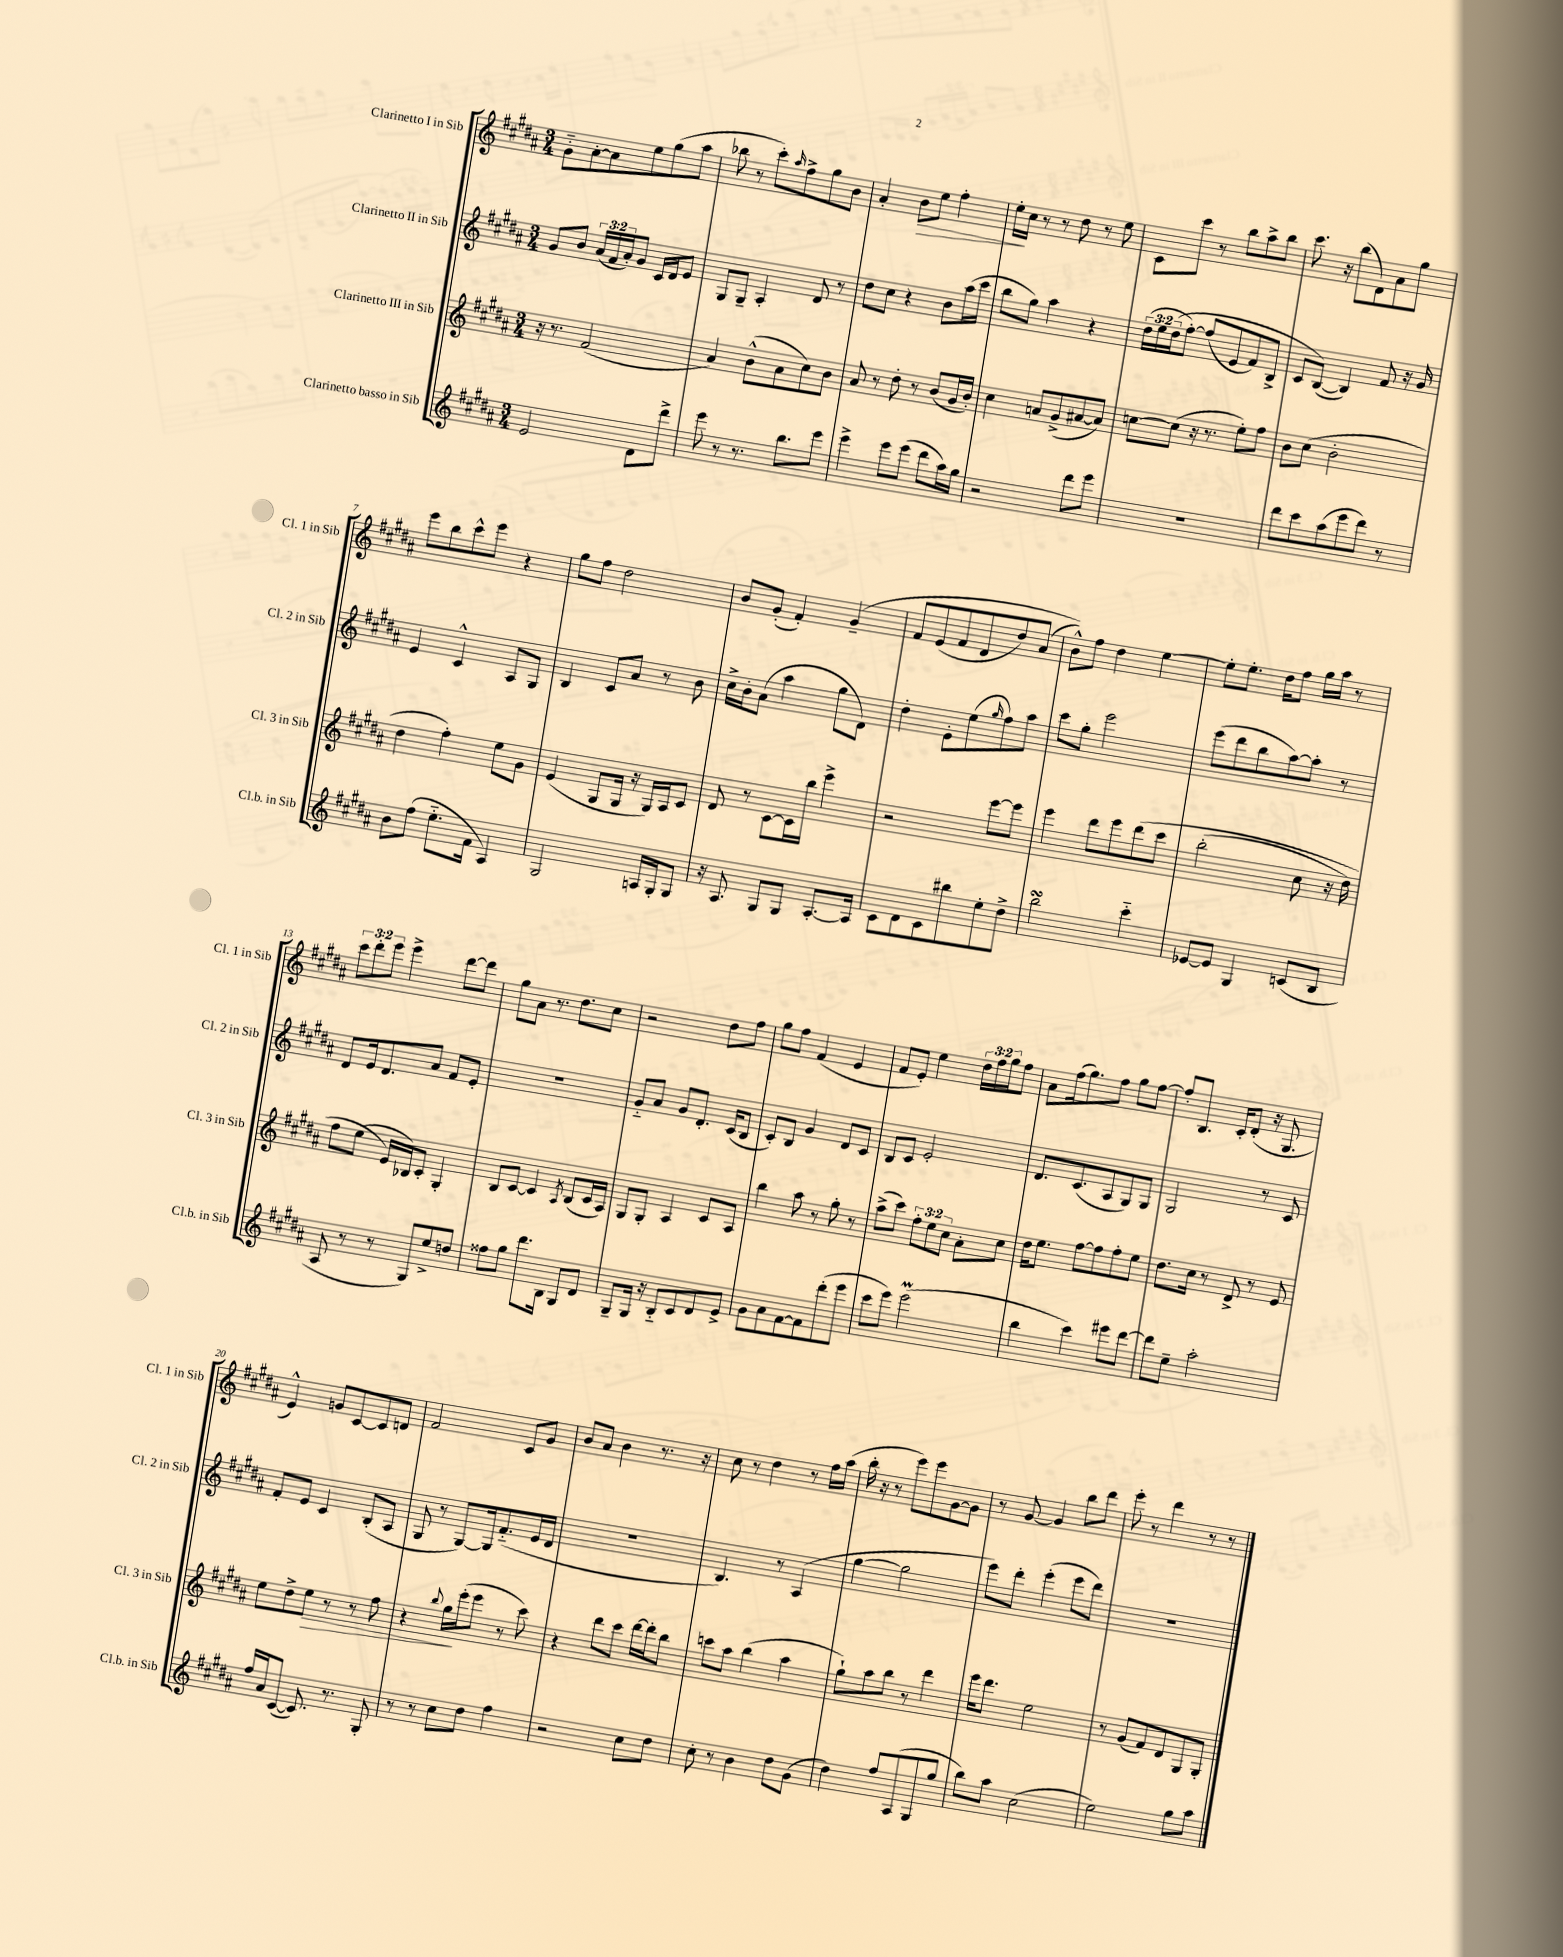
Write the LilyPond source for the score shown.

<<
\new StaffGroup <<
\new Staff = "s0" \with { instrumentName = "Clarinetto I in Sib" shortInstrumentName = "Cl. 1 in Sib" } {
    \clef treble \key b \major \numericTimeSignature \time 3/4 \override Staff.TupletNumber.text = #tuplet-number::calc-fraction-text
    gis'8-_ ais'8~-. ais'8 e''8 gis''8( ais''8 |
    bes''8 r8 cis'''8-.) \grace { ais''16 } fis''8-> gis''8 b'8 |
    ais'4-. b'8\> e''8 fis''4-. |
    e''16-.\! cis''16 r8 r8 dis''8 r8 e''8 |
    cis'8 cis'''8 r8 b''8 ais''8-> b''8 |
    cis'''8. r16 b''8( dis'8) ais'8 gis''8 |
    e'''8 b''8 cis'''8-^ e'''8 r4 |
    gis''8 fis''8 dis''2 |
    b'8 gis'8-.( fis'4-.) gis'4--\( |
    fis'8 e'8( fis'8 dis'8 dis''8) ais'8( |
    b'8-^)\) fis''8 dis''4 e''4~ |
    e''8-. e''8.-. dis''16 fis''8 gis''16 ais''16 r8 |
    \tuplet 3/2 { cis'''8 dis'''8-. e'''8 } e'''4-> dis'''8~ dis'''8 |
    gis''8 ais'8 r8. dis''8. cis''8 |
    r2 dis''8 fis''8 |
    gis''8 fis''8 fis'4( e'4 |
    fis'8 e'8-.) e''4 \tuplet 3/2 { dis''16 fis''16 gis''16 } fis''8 |
    ais'8 fis''16( gis''8.) fis''8 gis''8 fis''8~ |
    fis''8-. b8. cis'16-. dis'8-.( r16 gis8. |
    e'4-^) g'8 cis'8~ cis'8 d'8 |
    fis'2 cis'8 gis'8 |
    b'8 ais'8 b'4 r8. r16 |
    cis''8 r8 dis''4 r8 fis''16 ais''16( |
    b''16-. r16 r8 e'''8) e'''8 gis'8~ gis'8 |
    r8 gis'8~ gis'4 b''8 dis'''8 |
    e'''8-. r8 dis'''4 r8 r8 \bar "|." |
}
\new Staff = "s1" \with { instrumentName = "Clarinetto II in Sib" shortInstrumentName = "Cl. 2 in Sib" } {
    \clef treble \key b \major \numericTimeSignature \time 3/4 \override Staff.TupletNumber.text = #tuplet-number::calc-fraction-text
    gis'8 b'8 \tuplet 3/2 { ais'16( fis'16 ais'16-.) } gis'8 cis'16 dis'16 e'8 |
    gis8 gis8-- ais4-. dis'8 r8 |
    dis''8 cis''8 r4 b'8 ais''16( cis'''16 |
    b''8 gis''8) ais''4 r4 |
    \tuplet 3/2 { dis''16( e''16 dis''16\( } fis''8~-.) fis''8( e'8 fis'8) b8-> |
    cis'8 b8~(\) b4) fis'8 r16 gis'16 |
    e'4 cis'4-^ ais8 gis8 |
    b4 cis'8 ais'8 r8 b'8 |
    cis''16-> b'16-. ais'8( ais''4 gis''8 dis'8) |
    dis''4-. e'8-. e''8( \grace { gis''16 } fis''8) ais''8 |
    cis'''8 gis''8-. e'''2 |
    e'''8( dis'''8 b''8 ais''8~) ais''8-. r8 |
    dis'8 e'16 dis'8. ais'8 fis'8 e'8-. |
    R2. |
    gis'8-_ ais'8 gis'8 dis'8.-. cis'16( b8 |
    cis'8-.) b8 gis'4 dis'8 cis'8 |
    b8 cis'8 e'2-. |
    dis'8. cis'8.( ais8 gis8) gis8 |
    gis2 r8 cis'8 |
    fis'8-. e'8 cis'4 b8-.( ais8 |
    gis8 r8 gis8~) gis16 fis'8.-_( e'16 dis'16 |
    R2. |
    b4.) r8 ais4( |
    gis''4~ gis''2 |
    e'''8) dis'''8-. e'''4-.( e'''8 dis'''8) |
    R2. \bar "|." |
}
\new Staff = "s2" \with { instrumentName = "Clarinetto III in Sib" shortInstrumentName = "Cl. 3 in Sib" } {
    \clef treble \key b \major \numericTimeSignature \time 3/4 \override Staff.TupletNumber.text = #tuplet-number::calc-fraction-text
    r16 r8. fis'2( |
    ais'4) b'8-^( ais'8 cis''8) b'8 |
    ais'8 r8 dis''8-. r8 b'8( gis'16 b'16-.) |
    cis''4 a'8 gis'8->( ais'8~ ais'8) |
    c''8~ c''8( r16 r8. e''8-.) fis''8 |
    b'8 cis''8( b'2-. |
    dis''4 fis''4-.) e''8 gis'8 |
    e'4( gis8 gis16 r16 gis16) ais16 cis'8 |
    dis'8 r8 cis'8~ cis'16 b''16 e'''4-> |
    r2 e'''8~ e'''8 |
    e'''4 dis'''8 e'''8 dis'''8\( cis'''8 |
    b''2-.( cis''8 r16 dis''16) |
    fis''8 e''8( e'16\) bes16) cis'8-. gis4-. |
    b8 cis'8~ cis'4 \acciaccatura { ais8 } b8( cis'16 ais16) |
    gis8 gis8-. ais4 cis'8 ais8 |
    b''4 ais''8 r8 gis''8-. r8 |
    ais''8->( cis'''8) \tuplet 3/2 { fis''8-. e''8 cis''8 } ais'8-. cis''8 |
    dis''16 e''8. fis''8~ fis''8 fis''8-. e''8 |
    dis''8. cis''16 r8 dis'8-> r8 e'8 |
    e''8 dis''8-> e''8\> r8 r8 fis''8 |
    r4 \appoggiatura { b''8 } gis''16\! e'''16-.( e'''8 r8 cis'''8) |
    r4 dis'''8 cis'''8 dis'''16~ dis'''16-. b''8 |
    c'''8 ais''8 b''4( ais''4 |
    gis''8-!) ais''8 b''8 r8 dis'''4 |
    e'''16 dis'''8. e''2 |
    r8 gis'8( fis'8) dis'8 gis8 gis8-. \bar "|." |
}
\new Staff = "s3" \with { instrumentName = "Clarinetto basso in Sib" shortInstrumentName = "Cl.b. in Sib" } {
    \clef treble \key b \major \numericTimeSignature \time 3/4
    e'2 dis'8 dis'''8-> |
    e'''8 r8 r8. b''8. e'''8 |
    e'''4-> e'''8 e'''8( dis'''8 ais''16) gis''16 |
    r2 dis'''8 e'''8 |
    R2. |
    dis'''8 cis'''8 ais''8( e'''8 dis'''8) r8 |
    b'8 fis''8( e''8.-_ fis'16 ais4) |
    gis2 a16 gis16-. gis8 |
    r16 ais8. gis8 gis8 ais8.~-. ais16 |
    cis'8 dis'8 cis'8 bis''8 e''8-. dis''8-> |
    b''2\turn cis'''4-_ |
    ees'8~ ees'8 gis4 c'8( b8 |
    ais8 r8 r8 gis8) e''8-> d''8 |
    fisis''8 gis''8 dis'''8. b16 gis8 dis'8 |
    gis8-- gis16 r16 b8-_ cis'8 dis'8 e'8-> |
    gis'8 ais'8 fis'8~ fis'8 dis'''8-.( e'''8 |
    cis'''8 e'''8) e'''2\prall( |
    b''4 cis'''4) eis'''8 dis'''8~ |
    dis'''8 e''8-- ais''2-. |
    fis''16 ais'16 cis'8~( cis'8.) r8. gis8-. |
    r8 r8 cis''8 dis''8 fis''4 |
    r2 cis''8 dis''8 |
    cis''8-. r8 b'4 dis''8 gis'8( |
    dis''4) fis''8 ais8( gis8 gis''8 |
    b''8) ais''8 cis''2( |
    e''2) gis''8 ais''8 \bar "|." |
}
>>
>>
